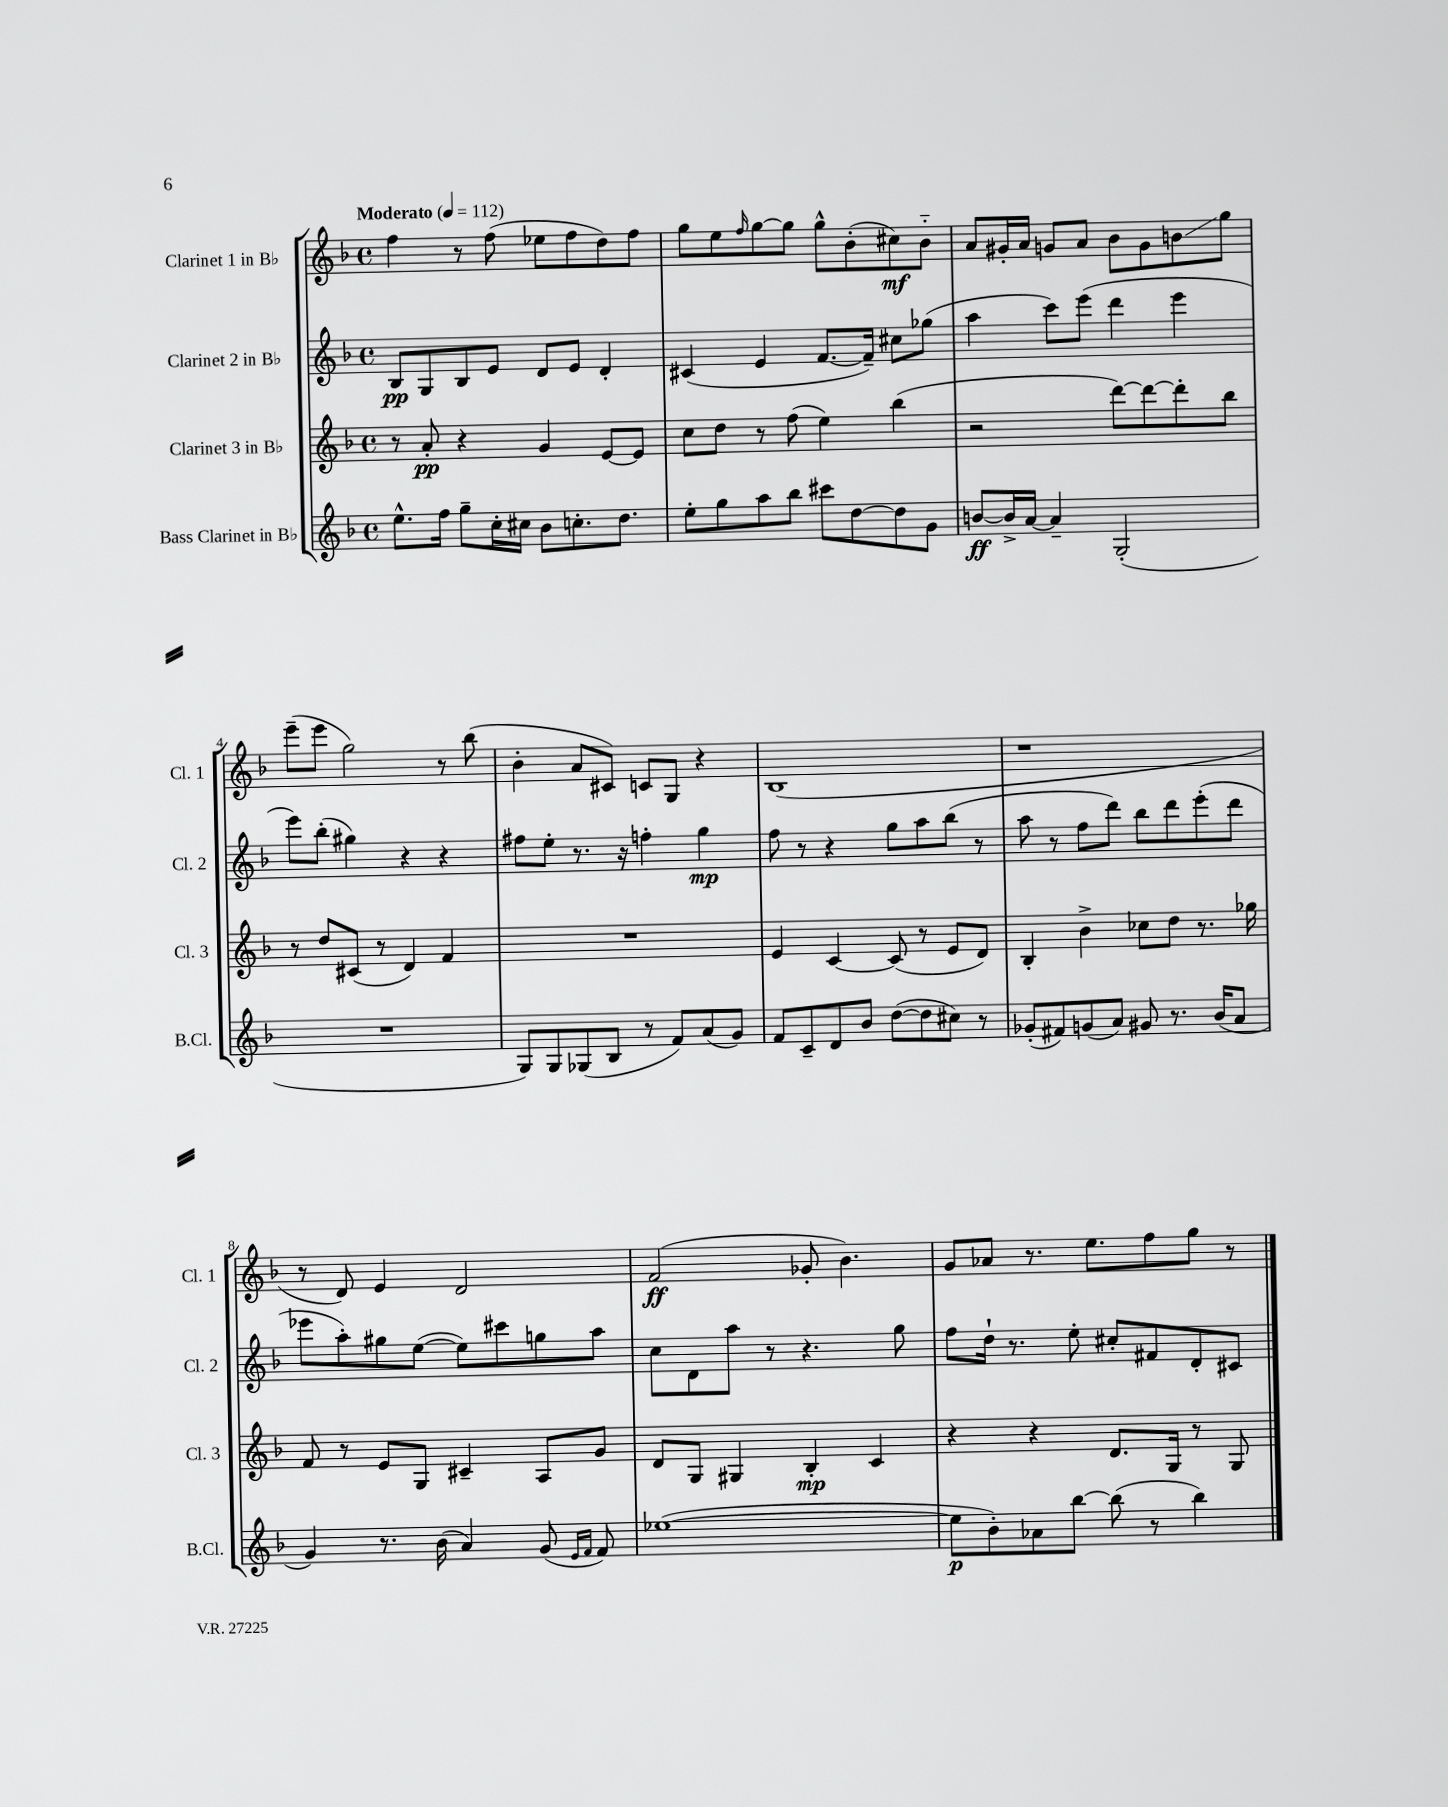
<<
\new StaffGroup <<
\new Staff = "s0" \with { instrumentName = "Clarinet 1 in Bb" shortInstrumentName = "Cl. 1" } {
    \clef treble \key f \major \defaultTimeSignature \time 4/4 \tempo "Moderato" 4 = 112
    f''4 r8 f''8( ees''8 f''8 d''8) f''8 |
    g''8 e''8 \grace { f''16 } g''8~ g''8 g''8-^ bes'8-.( cis''8\mf) bes'8-_ |
    a'8 gis'16-. a'16 g'8 a'8 bes'8 g'8 b'8\glissando g''8 |
    e'''8--( e'''8 g''2) r8 bes''8( |
    bes'4-. a'8 cis'8) c'8 g8 r4 |
    bes1( |
    r1 |
    r8 d'8) e'4 d'2 |
    f'2\ff( ges'8-. bes'4.) |
    g'8 aes'8 r8. e''8. f''8 g''8 r8 \bar "|." |
}
\new Staff = "s1" \with { instrumentName = "Clarinet 2 in Bb" shortInstrumentName = "Cl. 2" } {
    \clef treble \key f \major \defaultTimeSignature \time 4/4
    bes8\pp g8 bes8 e'8 d'8 e'8 d'4-. |
    cis'4( e'4 f'8.~ f'16--) cis''8 ges''8( |
    a''4 c'''8) e'''8( d'''4 e'''4 |
    e'''8) bes''8-.( gis''4) r4 r4 |
    fis''8 e''8-. r8. r16 f''4-. g''4\mp |
    f''8 r8 r4 g''8 a''8 bes''8( r8 |
    a''8 r8 f''8 d'''8) bes''8 d'''8 e'''8-.( d'''8 |
    ees'''8 a''8-.) gis''8 e''8~( e''8) cis'''8 g''8 a''8 |
    c''8 d'8 a''8 r8 r4. g''8 |
    f''8 d''16-! r8. e''8-. cis''8-. fis'8 d'8-. cis'8 \bar "|." |
}
\new Staff = "s2" \with { instrumentName = "Clarinet 3 in Bb" shortInstrumentName = "Cl. 3" } {
    \clef treble \key f \major \defaultTimeSignature \time 4/4
    r8 a'8-.\pp r4 g'4 e'8~ e'8 |
    c''8 d''8 r8 f''8( e''4) bes''4( |
    r2 d'''8~) d'''8~ d'''8-. bes''8 |
    r8 d''8 cis'8( r8 d'4) f'4 |
    R1 |
    e'4 c'4~ c'8( r8 e'8 d'8) |
    bes4-. bes'4-> ces''8 d''8 r8. ges''16 |
    f'8 r8 e'8 g8 cis'4-- a8 g'8 |
    d'8 g8 gis4 bes4-.\mp c'4 |
    r4 r4 d'8. g16 r8 g8 \bar "|." |
}
\new Staff = "s3" \with { instrumentName = "Bass Clarinet in Bb" shortInstrumentName = "B.Cl." } {
    \clef treble \key f \major \defaultTimeSignature \time 4/4
    e''8.-^ f''16 g''8-- c''16-. cis''16 bes'8 c''8.-. d''8. |
    e''8-. g''8 a''8 bes''8 cis'''8 d''8~ d''8 g'8 |
    b'8~\ff b'16-> a'16~ a'4-- g2-.( |
    R1 |
    g8) g8 ges8( bes8 r8 f'8) a'8( g'8) |
    f'8 c'8-- d'8 bes'8 d''8~( d''8 cis''8) r8 |
    ges'8-.( fis'8) g'8( a'8) gis'8 r8. bes'16( a'8 |
    g'4) r8. bes'16( a'4) g'8( \grace { e'16 f'16 } f'8) |
    ees''1~( |
    ees''8\p bes'8-.) aes'8 bes''8~ bes''8( r8 bes''4) \bar "|." |
}
>>
>>
